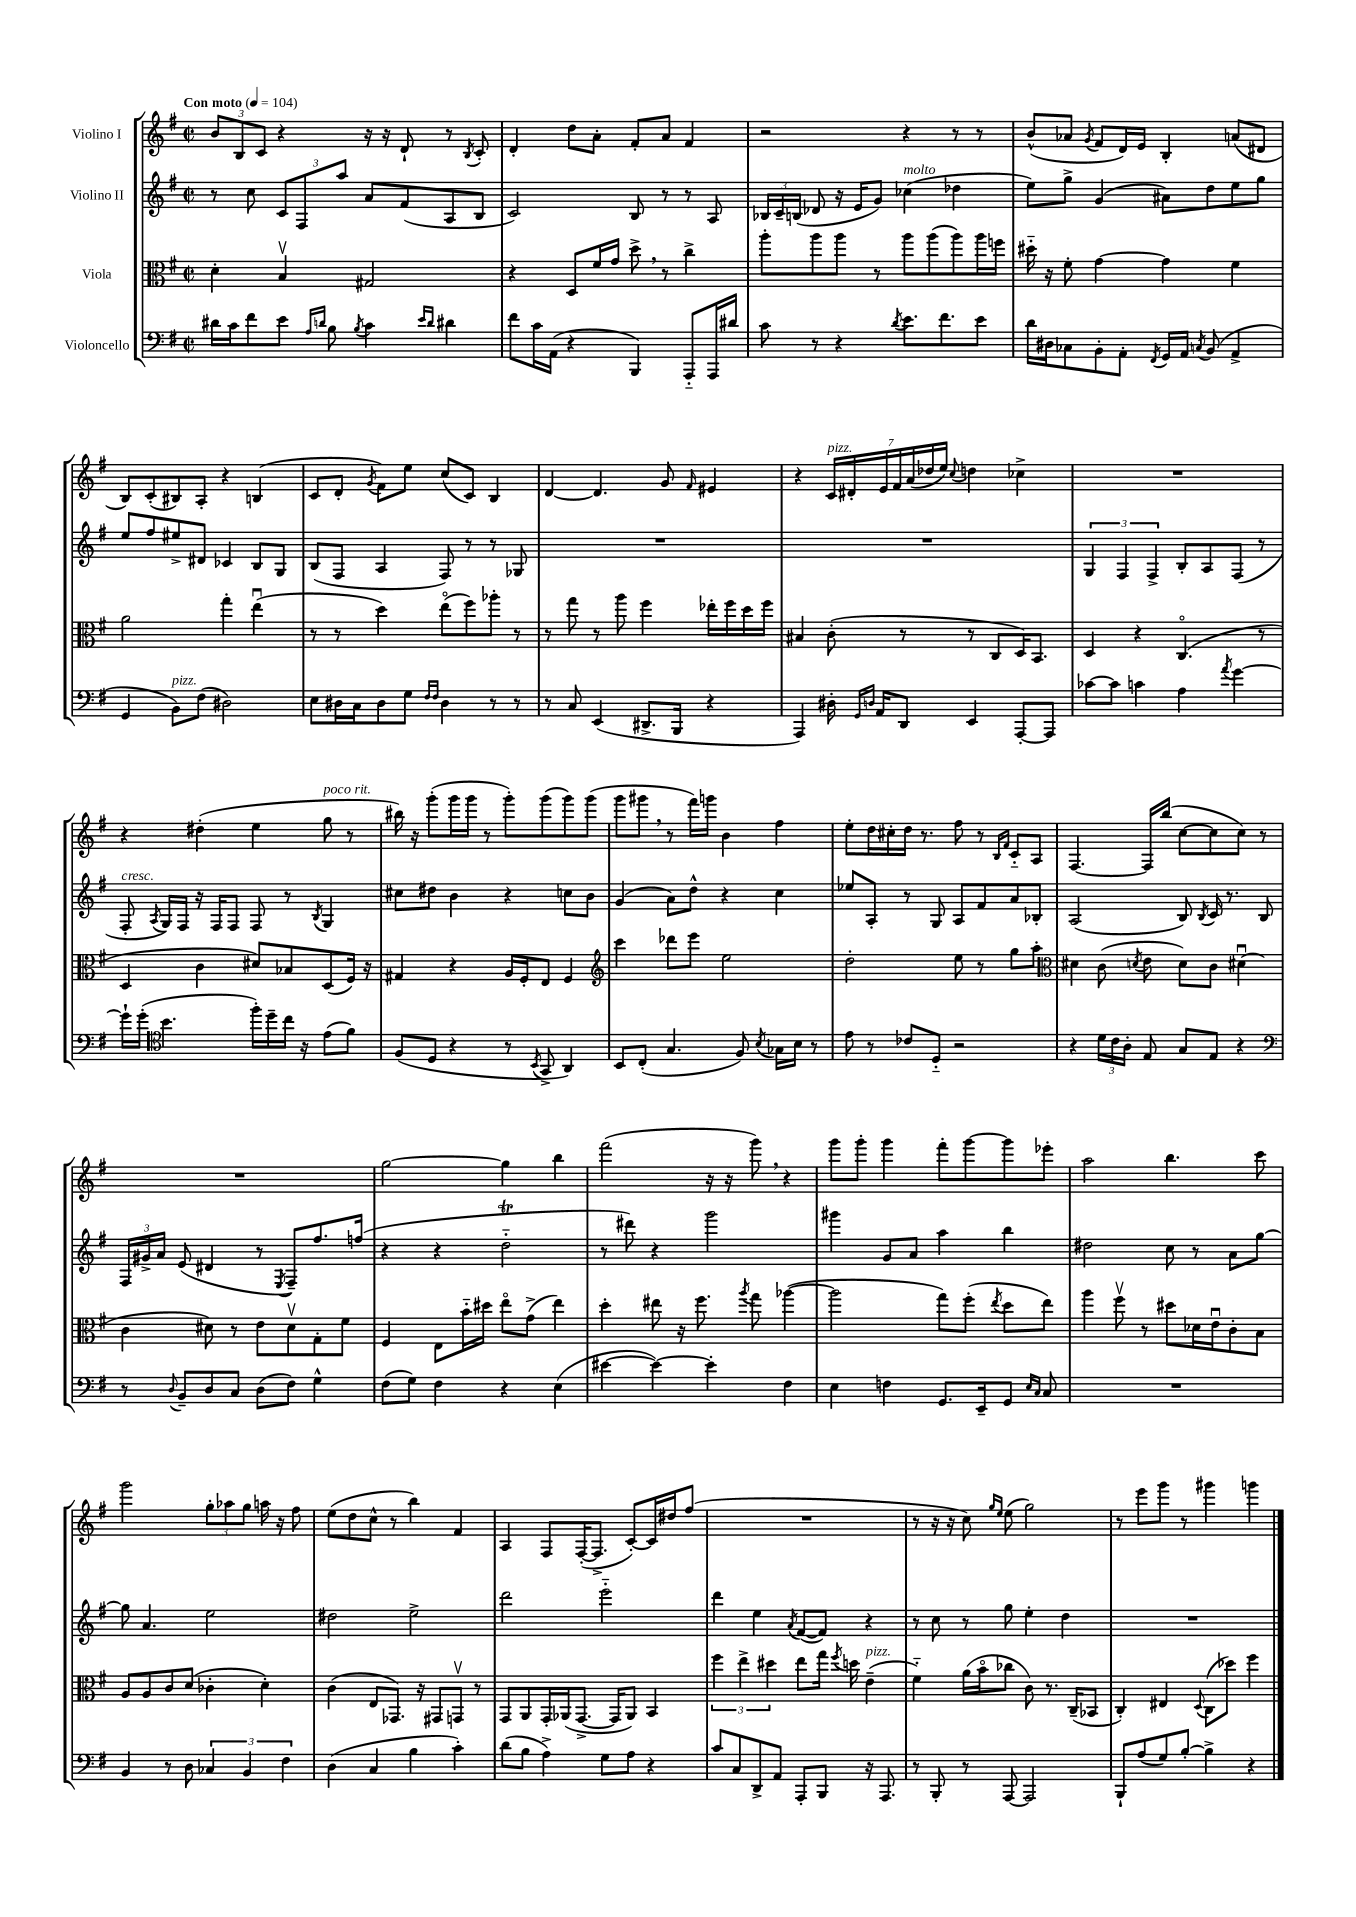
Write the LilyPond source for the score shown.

<<
\new StaffGroup <<
\new Staff = "s0" \with { instrumentName = "Violino I" } {
    \clef treble \key g \major \defaultTimeSignature \time 2/2 \tempo "Con moto" 4 = 104
    \autoBeamOff \tuplet 3/2 { b'8[ b8 c'8] } r4 r16 r16 d'8-! r8 \acciaccatura { b8 } c'8-. |
    d'4-. d''8[ a'8]-. fis'8[-. a'8] fis'4 |
    r2 r4 r8 r8 |
    b'8[-^( aes'8] \acciaccatura { g'8 } fis'8[ d'16) e'16] b4-. a'8[( dis'8] |
    b8[) c'8-.( bis8) a8]-. r4 b4( |
    c'8[ d'8]-. \acciaccatura { g'8 } fis'8[) e''8] c''8[( c'8]) b4 |
    d'4~ d'4. g'8 \grace { fis'16 } eis'4 |
    r4 \tuplet 7/4 { c'16[^\markup { \italic "pizz." } dis'16-. e'16 fis'16 a'16( des''16 e''16]) } \appoggiatura { c''8 } d''4 ces''4-> |
    R1 |
    r4 dis''4-.( e''4 g''8^\markup { \italic "poco rit." } r8 |
    bis''16) r16 g'''8[-.( g'''16 g'''16] r8 g'''8[-.) g'''8( g'''8) g'''8]( |
    g'''8[ gis'''8] \breathe r8 fis'''16[) g'''16] b'4 fis''4 |
    e''8[-. d''16 cis''16-. d''16] r8. fis''8 r8 \grace { b16[ fis'16] } c'8[-_ a8] |
    fis4.~ fis16[ b''16]( c''8[~ c''8 c''8]) r8 |
    R1 |
    g''2~ g''4 b''4 |
    fis'''2( r16 r16 g'''8) \breathe r4 |
    g'''8[ g'''8]-. g'''4 fis'''8[-. g'''8~ g'''8 ees'''8]-. |
    a''2 b''4. c'''8 |
    g'''2 \tuplet 3/2 { g''8[-. aes''8 g''8] } a''16 r16 fis''8 |
    e''8[( d''8 c''8]-^ r8 b''4) fis'4 |
    a4 fis8[ fis16~-.( fis8.]-> c'8[~-.) c'16 dis''16 fis''8]( |
    R1 |
    r8 r16 r16 c''8) \grace { g''16[ e''16] } e''8( g''2) |
    r8 e'''8[ g'''8] r8 gis'''4 g'''4 \bar "|." |
}
\new Staff = "s1" \with { instrumentName = "Violino II" } {
    \clef treble \key g \major \defaultTimeSignature \time 2/2
    \autoBeamOff r8 c''8 \tuplet 3/2 { c'8[ fis8 a''8] } a'8[ fis'8( a8 b8] |
    c'2) b8 r8 r8 a8 |
    \tuplet 3/2 { bes16[ c'16-- b16]( } des'8 r16 e'16[ g'8]) ces''4^\markup { \italic "molto" }( des''4 |
    e''8[) g''8]-> g'4( ais'8[) d''8 e''8 g''8] |
    e''8[ fis''8 eis''8-> dis'8] ces'4 b8[ g8] |
    b8[( fis8] a4 fis8) r8 r8 ges8 |
    R1 |
    R1 |
    \tuplet 3/2 { g4 fis4 fis4-> } b8[-. a8 fis8]( r8 |
    fis8-.^\markup { \italic "cresc." } \acciaccatura { a8 } g16[) fis16] r16 fis16[ fis8] fis8 r8 \acciaccatura { b8 } g4 |
    cis''8[ dis''8] b'4 r4 c''8[ b'8] |
    g'4( a'8[) d''8]-^ r4 c''4 |
    ees''8[ a8]-. r8 g8 a8[ fis'8 a'8 bes8]-. |
    a2( b8) \acciaccatura { b8 } c'16 r8. b8 |
    \tuplet 3/2 { fis16[ gis'16-> a'16] } e'8( dis'4 r8 \acciaccatura { e8 } fis8[--) fis''8. f''16]( |
    r4 r4 d''2-_\trill |
    r8 dis'''8) r4 g'''2 |
    gis'''4 g'8[ a'8] a''4 b''4 |
    dis''2 c''8 r8 a'8[ g''8]~ |
    g''8 a'4. e''2 |
    dis''2 e''2-> |
    d'''2 e'''2-_ |
    d'''4 e''4 \acciaccatura { a'8 } fis'8[~( fis'8]) r4 |
    r8 c''8 r8 g''8 e''4-. d''4 |
    R1 \bar "|." |
}
\new Staff = "s2" \with { instrumentName = "Viola" } {
    \clef alto \key g \major \defaultTimeSignature \time 2/2
    \autoBeamOff d'4-. b4\upbow gis2 |
    r4 d8[ fis'16 g'16] d''8-> \breathe r8 c''4-> |
    a''8[-. a''8 a''8] r8 a''8[ a''8( a''8) a''16 f''16] |
    dis''16-_ r16 fis'8-. g'4~ g'4 fis'4 |
    a'2 g''4-. e''4\downbow( |
    r8 r8 d''4) e''8[\flageolet( fis''8) aes''8]-. r8 |
    r8 g''8 r8 a''8 fis''4 ees''16[-. fis''16 d''16 fis''16] |
    bis4 c'8-.( r8 r8 c8[ d16) b,8.] |
    d4 r4 c4.\flageolet( r8 |
    d4 c'4 dis'8[) bes8 d8( fis16]) r16 |
    gis4 r4 a16[ fis16-. e8] fis4 |
    \clef treble c'''4 des'''8[ e'''8] e''2 |
    d''2-. e''8 r8 g''8[ a''8]-. |
    \clef alto dis'4 c'8( \acciaccatura { d'8 } e'8 d'8[) c'8] dis'4\downbow( |
    c'4 dis'8) r8 e'8[ dis'8\upbow g8-. fis'8] |
    fis4 e8[ b'16-_ dis''16] e''8[\flageolet g'8]->( e''4) |
    d''4-. eis''8 r16 fis''8. \acciaccatura { a''8 } g''8 aes''4~( |
    aes''2 g''8[) fis''8]-.( \acciaccatura { e''8 } d''8[ e''8]) |
    a''4 fis''8\upbow r8 dis''8[ des'16 e'16\downbow c'8-. b8] |
    a8[ a8 c'8 d'8]( ces'4-. d'4-.) |
    c'4( e8[ ges,8.]) r16 gis,8[ g,8]\upbow r8 |
    g,8[ a,8 g,16-. aes,16( g,8.]~-> g,16[ aes,8]) b,4 |
    \tuplet 3/2 { fis''4 e''4-> dis''4 } e''8[ g''16] \acciaccatura { fis''8 } d''16 e'4--^\markup { \italic "pizz." }( |
    fis'4-_) a'16[( b'16\flageolet ces''8] c'8) r8. c16[--( bes,8] |
    c4-.) eis4 \appoggiatura { d8 } c8[( des''8]) fis''4 \bar "|." |
}
\new Staff = "s3" \with { instrumentName = "Violoncello" } {
    \clef bass \key g \major \defaultTimeSignature \time 2/2
    \autoBeamOff dis'16[ c'16 fis'8 e'8] \grace { a16[ d'16] } b8 \acciaccatura { b8 } c'4 \grace { e'16[ d'16] } dis'4 |
    fis'8[ c'16 a,16]( r4 b,,4) a,,8[-_ a,,16 dis'16] |
    c'8 r8 r4 \acciaccatura { d'8 } e'8.[ fis'8. e'8] |
    d'16[ dis16 ces8 b,8-. a,8]-. \acciaccatura { fis,8 } g,16[ a,16] \acciaccatura { c8 } b,8( a,4-> |
    g,4 b,8[^\markup { \italic "pizz." }) fis8]( dis2) |
    e8[ dis16 c16 dis8 g8] \grace { fis16[ fis16] } dis4 r8 r8 |
    r8 c8 e,4( dis,8.[-> b,,16] r4 |
    a,,4) dis16-. \grace { g,16[ d16] } a,16[ d,8] e,4 a,,8[~-. a,,8] |
    ces'8[~ ces'8] c'4 a4 \acciaccatura { a'8 } g'4~ |
    g'16[-! g'16]-.( \clef tenor b'4. fis''16[-.) d''16-- c''16] r16 e'8[( fis'8]) |
    fis8[( d8] r4 r8 \acciaccatura { b,8 } g,8-> a,4) |
    b,8[ c8]-.( g4. fis8) \acciaccatura { b8 } ges16[ b16] r8 |
    e'8 r8 ces'8[ d8]-_ r2 |
    r4 \tuplet 3/2 { d'16[ c'16 a16]-. } e8 g8[ e8] r4 |
    \clef bass r8 \appoggiatura { d8 } b,8[-- d8 c8] d8[( fis8]) g4-^ |
    fis8[( g8]) fis4 r4 e4( |
    eis'4~ eis'4~) eis'4-. fis4 |
    e4 f4 g,8.[ e,16-- g,8] \grace { e16[ c16] } c8 |
    R1 |
    b,4 r8 d8 \tuplet 3/2 { ces4 b,4 fis4 } |
    d4( c4 b4 c'4-.) |
    d'8[( b8] a4->) g8[ a8] r4 |
    c'8[ c8 d,8-> a,8] a,,8[-. b,,8] r16 a,,8. |
    r8 b,,8-. r8 a,,8~ a,,2 |
    b,,8[-! a8( g8) b8]~-. b4-> r4 \bar "|." |
}
>>
>>
\layout { \context { \Score \remove "Bar_number_engraver" } }
